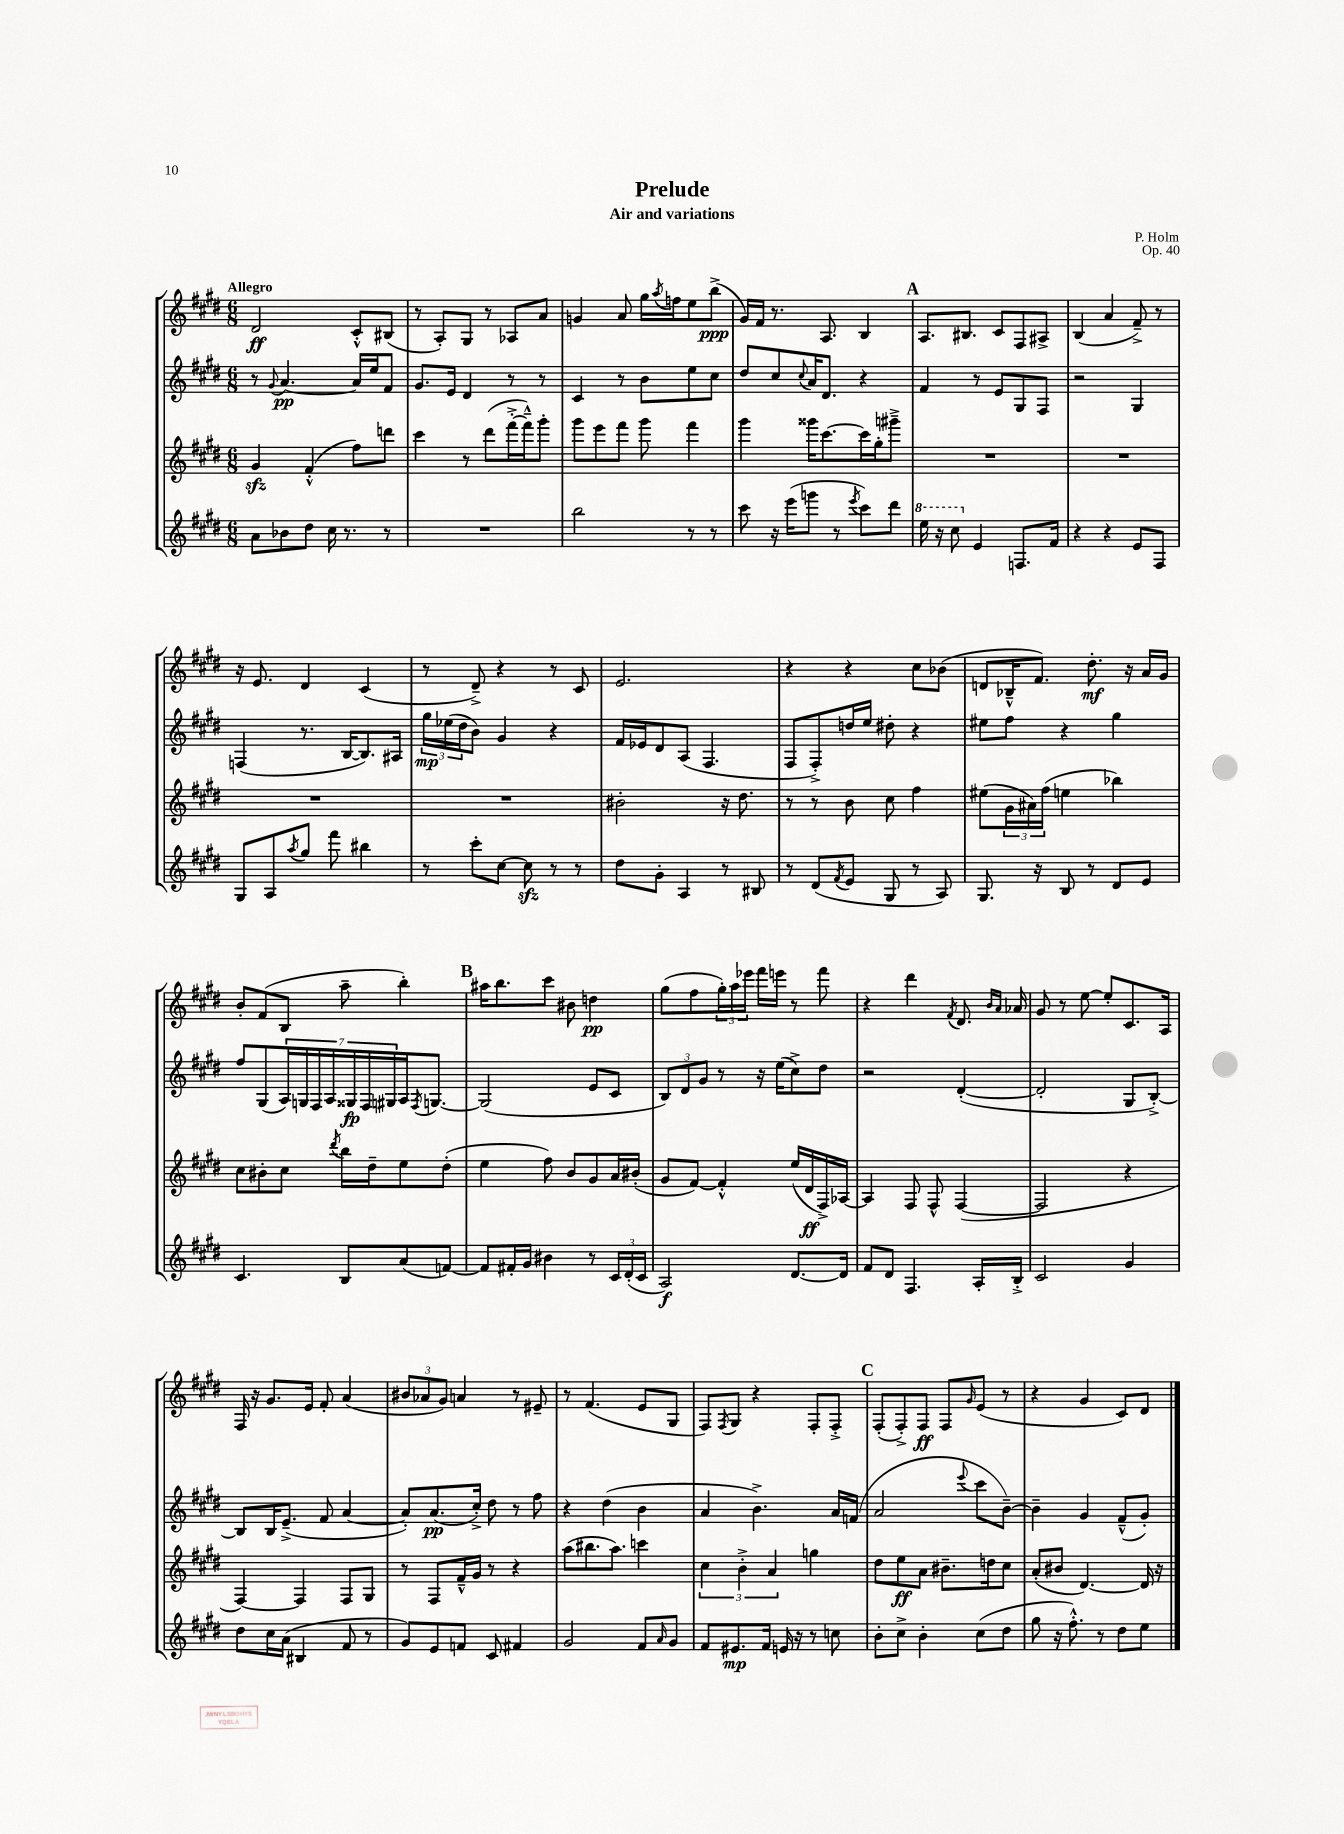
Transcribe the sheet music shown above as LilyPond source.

\header { title = "Prelude" composer = "P. Holm" subtitle = "Air and variations" opus = "Op. 40" }
<<
\new StaffGroup <<
\new Staff = "s0" {
    \clef treble \key e \major \numericTimeSignature \time 6/8 \tempo "Allegro"
    dis'2\ff cis'8-.-^ bis8( |
    r8 a8-.) gis8 r8 aes8 a'8 |
    g'4 a'8 gis''16 \acciaccatura { a''8 } f''16 e''8 b''8->\ppp( |
    gis'16) fis'16 r8. a8. b4 |
    \mark \markup { \bold "A" } a8. bis8. cis'8 fis8 ais8-> |
    b4( a'4 fis'8--->) r8 |
    r16 e'8. dis'4 cis'4( |
    r8 dis'8--->) r4 r8 cis'8 |
    e'2. |
    r4 r4 cis''8 bes'8( |
    d'8 bes16---^ fis'8.) dis''8.-.\mf r16 a'16 gis'16 |
    b'8-. fis'8( b8 a''8-- b''4-.) |
    \mark \markup { \bold "B" } ais''16 b''8. cis'''8 bis'8 d''4\pp |
    gis''8( fis''8 \tuplet 3/2 { gis''16-.) a''16 ees'''16 } fis'''16 e'''16 r8 fis'''8 |
    r4 dis'''4 \acciaccatura { fis'8 } dis'8. \grace { b'16 a'16 } aes'16 |
    gis'8 r8 e''8~ e''8-. cis'8. a16 |
    fis16 r16 gis'8. e'16 fis'8-. a'4( |
    \tuplet 3/2 { bis'8 aes'8 gis'8) } a'4 r8 eis'8-- |
    r8 fis'4.( e'8 gis8 |
    fis8) \acciaccatura { fis8 } gis8 r4 fis8-. fis8-.-> |
    \mark \markup { \bold "C" } fis8-.( fis8-.->) fis8\ff fis8 \grace { gis'16 } e'8( r8 |
    r4 gis'4 cis'8) dis'8 \bar "|." |
}
\new Staff = "s1" {
    \clef treble \key e \major \numericTimeSignature \time 6/8
    r8 \appoggiatura { gis'8 } a'4.~\pp a'16 e''16 fis'8 |
    gis'8. e'16 dis'4 r8 r8 |
    cis'4 r8 b'8 e''8 cis''8 |
    dis''8 cis''8 \appoggiatura { cis''8 } a'16 dis'8. r4 |
    \mark \markup { \bold "A" } fis'4 r8 e'8 gis8 fis8 |
    r2 gis4 |
    f4( r8. b16~ b8.) ais16 |
    \tuplet 3/2 { gis''16\mp ees''16( dis''16 } b'8) gis'4 r4 |
    fis'16 ees'16 dis'8 a8( fis4. |
    fis8 fis8-.->) d''16 e''16 dis''8-. r4 |
    eis''8 fis''8 r4 gis''4 |
    fis''8 gis8( \tuplet 7/4 { a16) g16 fis16 a16 gisis16\fp fis16 gis16 } a16 \acciaccatura { fis8 } g8.~ |
    \mark \markup { \bold "B" } g2( e'8 cis'8 |
    \tuplet 3/2 { b8) dis'8 gis'8 } r8 r16 e''16( cis''8->) dis''8 |
    r2 dis'4~-.( |
    dis'2-. gis8 b8~-.->) |
    b8 b16 e'8.--->( fis'8 a'4~ |
    a'8-.) a'8.\pp( cis''16-.->) dis''8 r8 fis''8 |
    r4 dis''4( b'4 |
    a'4 b'4.->) a'16 f'16( |
    \mark \markup { \bold "C" } a'2 \appoggiatura { e'''8 } cis'''8 b'8~--) |
    b'4-- gis'4 fis'8---^( gis'8-.) \bar "|." |
}
\new Staff = "s2" {
    \clef treble \key e \major \numericTimeSignature \time 6/8
    gis'4\sfz fis'4-.-^( fis''8) d'''8 |
    cis'''4 r8 dis'''8( fis'''16~-.-> fis'''16---^) gis'''8-. |
    gis'''8 e'''8 fis'''8 gis'''8 fis'''4 |
    gis'''4 gisis'''16 cis'''8.~ cis'''16 gis''16-. gis'''8---> |
    \mark \markup { \bold "A" } R2. |
    R2. |
    R2. |
    R2. |
    bis'2-. r16 dis''8. |
    r8 r8 b'8 cis''8 fis''4 |
    eis''8( \tuplet 3/2 { gis'16 ais'16) fis''16( } e''4 bes''4) |
    cis''8 bis'8-. cis''8 \acciaccatura { dis'''8 } b''16 dis''16-- e''8 dis''8-.( |
    \mark \markup { \bold "B" } e''4 fis''8) b'8 gis'8 a'16 bis'16-.( |
    gis'8 fis'8~) fis'4-.-^ e''16( dis'16\ff fis16->) aes16~ |
    aes4 fis8 fis8-^ fis4~( |
    fis2 r4 |
    fis4~) fis4 fis8 gis8 |
    r8 fis8 fis'16---^ gis'16 r8 r4 |
    a''8( bis''8. a''8.) c'''4 |
    \tuplet 3/2 { cis''4 b'4-.-> a'4 } g''4 |
    \mark \markup { \bold "C" } dis''8 e''8\ff a'8 bis'8.-- d''16 cis''8 |
    a'8-.( bis'8 dis'4.~) dis'16 r16 \bar "|." |
}
\new Staff = "s3" {
    \clef treble \key e \major \numericTimeSignature \time 6/8
    a'8 bes'8 dis''8 cis''16 r8. r8 |
    R2. |
    b''2 r8 r8 |
    cis'''8 r16 e'''16( g'''8 r8 \acciaccatura { e'''8 } cis'''8) dis'''8 |
    \mark \markup { \bold "A" } \ottava #1 e'''16 r16 cis'''8 \ottava #0 e'4 f8. fis'16 |
    r4 r4 e'8 fis8 |
    gis8 a8 \acciaccatura { a''8 } gis''8 fis'''8 bis''4 |
    r8 cis'''8-. cis''8~ cis''8\sfz r8 r8 |
    dis''8 gis'8-. a4 r8 bis8 |
    r8 dis'8( \acciaccatura { fis'8 } e'8 gis8 r8 a8) |
    gis8. r16 b8 r8 dis'8 e'8 |
    cis'4. b8 a'8( f'8~) |
    \mark \markup { \bold "B" } f'8 fis'16-. gis'16 bis'4 r8 \tuplet 3/2 { cis'16 dis'16-.( cis'16 } |
    a2\f) dis'8.~ dis'16 |
    fis'8 dis'8 fis4. a16-. b16-.-> |
    cis'2 gis'4 |
    dis''8 cis''16 a'16( bis4 fis'8 r8 |
    gis'8) e'8 f'8 cis'8 fis'4 |
    gis'2 fis'8 \grace { a'16 } gis'8 |
    fis'8 eis'8.\mp fis'16 e'16 r16 r8 c''8 |
    \mark \markup { \bold "C" } b'8-. cis''8-> b'4-. cis''8( dis''8 |
    gis''8 r16 fis''8.-.-^) r8 dis''8 e''8 \bar "|." |
}
>>
>>
\layout { \context { \Score \remove "Bar_number_engraver" } }
